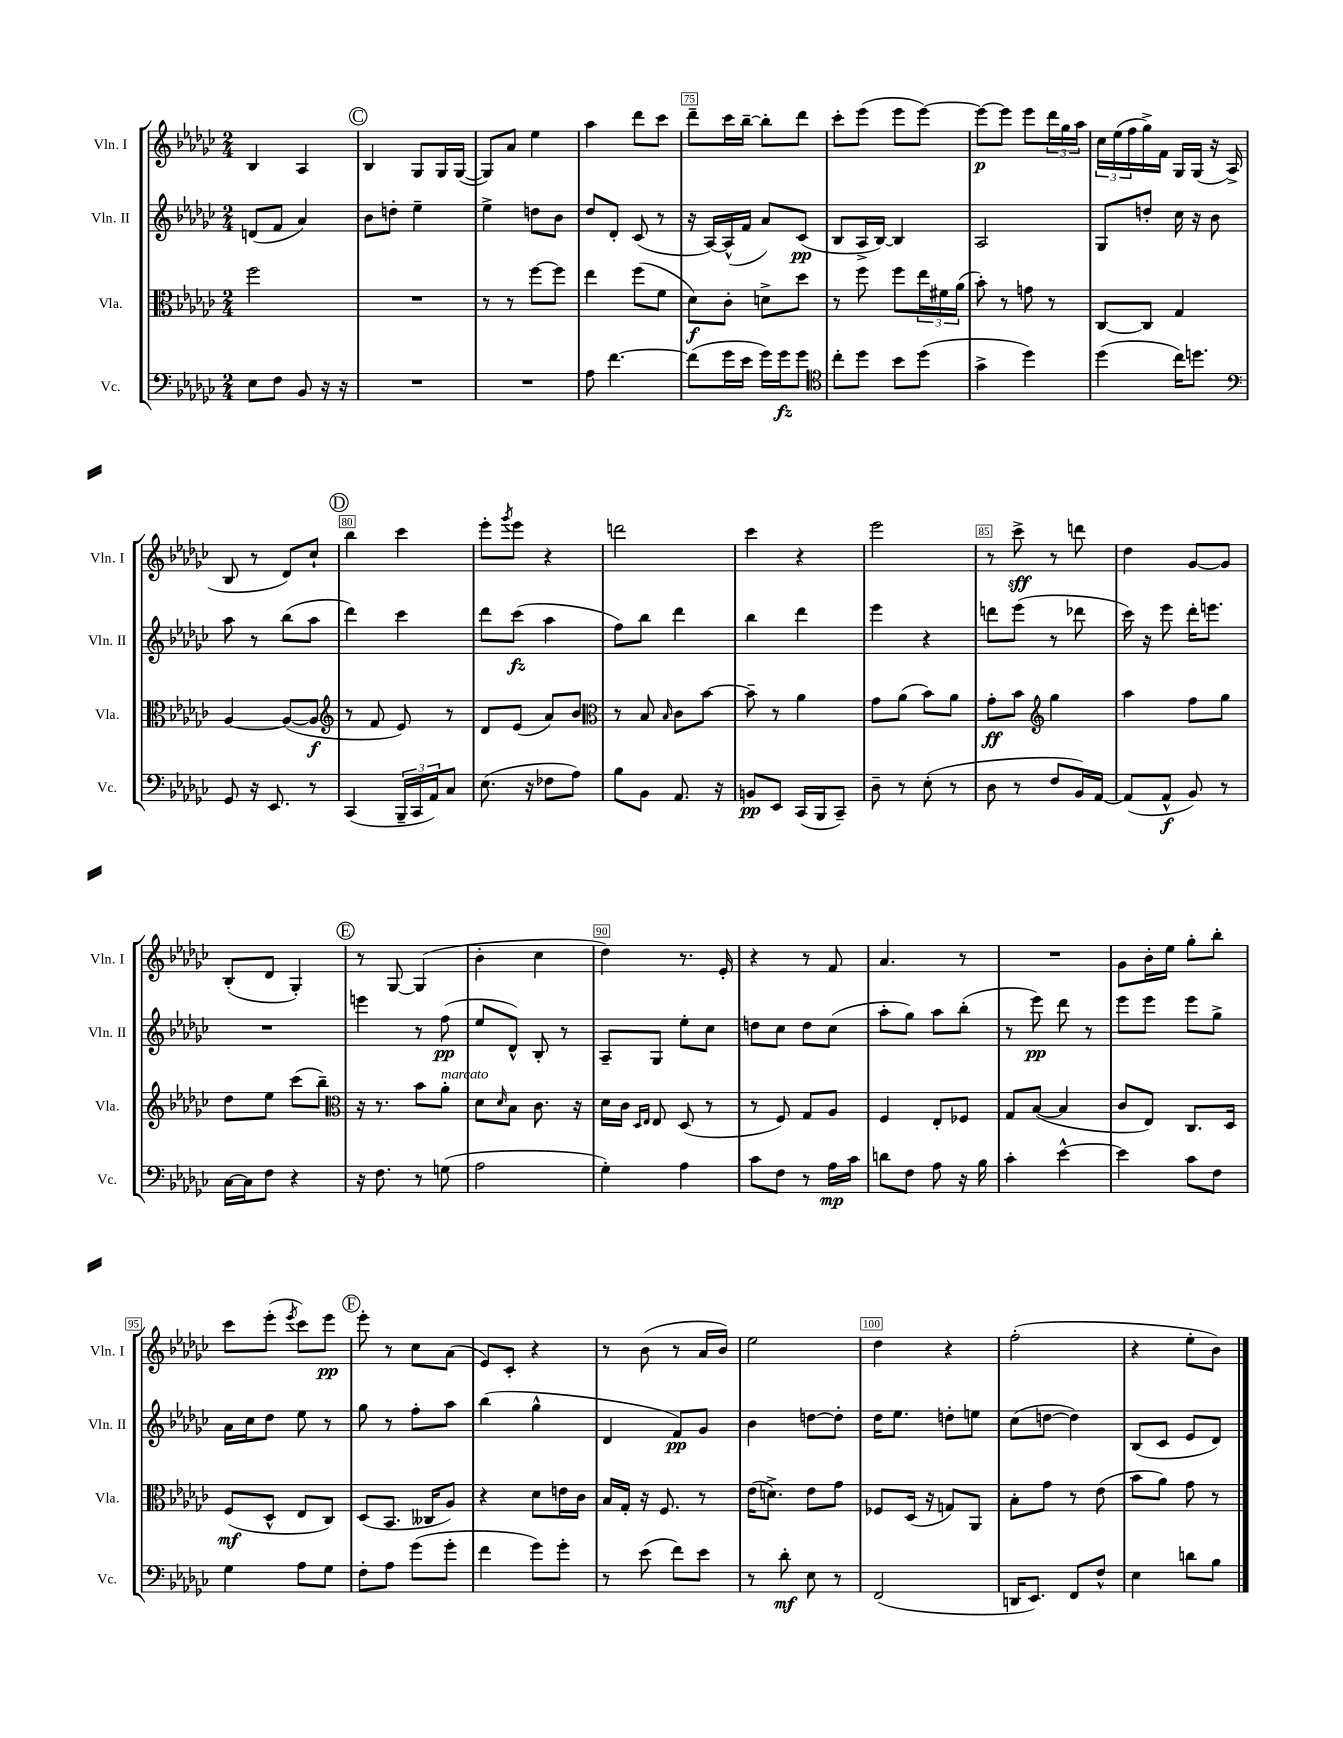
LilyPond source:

<<
\new StaffGroup <<
\new Staff = "s0" \with { instrumentName = "Vln. I" shortInstrumentName = "Vln. I" } {
    \clef treble \key ges \major \numericTimeSignature \time 2/4
    bes4 aes4 |
    \mark \markup { \circle "C" } bes4 ges8 ges16 ges16~( |
    ges8) aes'8 ees''4 |
    aes''4 des'''8 ces'''8 |
    des'''8-- ces'''16 bes''16~-- bes''8-. des'''8 |
    ces'''8-. ees'''8( ees'''8 ees'''8~) |
    ees'''8~\p ees'''8 ees'''8 \tuplet 3/2 { des'''16 ges''16 aes''16 } |
    \tuplet 3/2 { ces''16 ees''16( f''16 } ges''16->) f'16 ges16 ges16( r16 aes16-> |
    bes8 r8 des'8) ces''8-! |
    \mark \markup { \circle "D" } bes''4 ces'''4 |
    ees'''8-. \acciaccatura { ges'''8 } ees'''8 r4 |
    d'''2 |
    ces'''4 r4 |
    ees'''2 |
    r8 ces'''8->\sff r8 d'''8 |
    des''4 ges'8~ ges'8 |
    bes8-.( des'8 ges4-.) |
    \mark \markup { \circle "E" } r8 ges8~ ges4( |
    bes'4-. ces''4 |
    des''4) r8. ees'16-. |
    r4 r8 f'8 |
    aes'4. r8 |
    R2 |
    ges'8 bes'16-. ees''16 ges''8-. bes''8-. |
    ces'''8 ees'''8-.( \acciaccatura { ees'''8 } ces'''8) ees'''8\pp |
    \mark \markup { \circle "F" } ees'''8-. r8 ces''8 aes'8( |
    ees'8) ces'8-. r4 |
    r8 bes'8( r8 aes'16 bes'16) |
    ees''2 |
    des''4 r4 |
    f''2-.( |
    r4 ees''8-. bes'8) \bar "|." |
}
\new Staff = "s1" \with { instrumentName = "Vln. II" shortInstrumentName = "Vln. II" } {
    \clef treble \key ges \major \numericTimeSignature \time 2/4
    d'8( f'8 aes'4) |
    \mark \markup { \circle "C" } bes'8 d''8-. ees''4-- |
    ees''4-> d''8 bes'8 |
    des''8 des'8-. ces'8( r8 |
    r16 aes16~) aes16-^( f'16 aes'8) ces'8\pp( |
    bes8 aes16-> bes16~) bes4 |
    aes2 |
    ges8 d''8-. ces''16 r16 bes'8 |
    aes''8 r8 bes''8( aes''8 |
    \mark \markup { \circle "D" } des'''4) ces'''4 |
    des'''8 ces'''8\fz( aes''4 |
    f''8) bes''8 des'''4 |
    bes''4 des'''4 |
    ees'''4 r4 |
    d'''8 ees'''8( r8 des'''8 |
    ces'''16) r16 ees'''8 des'''16-. e'''8. |
    R2 |
    \mark \markup { \circle "E" } e'''4 r8 f''8\pp( |
    ees''8 des'8-^) bes8-. r8 |
    aes8-- ges8 ees''8-. ces''8 |
    d''8 ces''8 d''8 ces''8( |
    aes''8-. ges''8) aes''8 bes''8-.( |
    r8 ees'''8\pp) des'''8 r8 |
    ees'''8 ees'''8 ees'''8 ges''8-> |
    aes'16 ces''16 des''8 ees''8 r8 |
    \mark \markup { \circle "F" } ges''8 r8 f''8-. aes''8 |
    bes''4( ges''4-^ |
    des'4 f'8\pp) ges'8 |
    bes'4 d''8~ d''8-. |
    des''16 ees''8. d''8-. e''8 |
    ces''8( d''8~ d''4) |
    bes8( ces'8 ees'8 des'8) \bar "|." |
}
\new Staff = "s2" \with { instrumentName = "Vla." shortInstrumentName = "Vla." } {
    \clef alto \key ges \major \numericTimeSignature \time 2/4
    f''2 |
    \mark \markup { \circle "C" } R2 |
    r8 r8 f''8~ f''8 |
    ees''4 f''8( f'8 |
    des'8\f) ces'8-. d'8-> des''8 |
    r8 f''8 f''8 \tuplet 3/2 { ees''16 fis'16 aes'16( } |
    bes'8-.) r8 g'8 r8 |
    ces8~ ces8 ges4 |
    aes4~ aes8~( aes8\f |
    \mark \markup { \circle "D" } \clef treble r8 f'8 ees'8) r8 |
    des'8 ees'8( aes'8) bes'8 |
    \clef alto r8 bes8 \grace { bes16 } ces'8 bes'8~ |
    bes'8-- r8 aes'4 |
    ges'8 aes'8( bes'8) aes'8 |
    ges'8-.\ff bes'8 \clef treble ges''4 |
    aes''4 f''8 ges''8 |
    des''8 ees''8 ces'''8( bes''8--) |
    \mark \markup { \circle "E" } \clef alto r16 r8. bes'8 aes'8-.^\markup { \italic "marcato" } |
    des'8 \grace { des'16 } bes8 ces'8. r16 |
    des'16 ces'16 \grace { des16 ees16 } ees8 des8( r8 |
    r8 f8) ges8 aes8 |
    f4 ees8-. fes8 |
    ges8 bes8~( bes4 |
    ces'8 ees8) ces8. des16 |
    f8\mf( des8-^ ees8 ces8) |
    \mark \markup { \circle "F" } des8( bes,8. ceses16 aes8) |
    r4 des'8 e'16 ces'16 |
    bes16 ges16-. r16 f8. r8 |
    ees'16( d'8.->) ees'8 ges'8 |
    fes8 des16( r16 g8) aes,8 |
    bes8-. ges'8 r8 ees'8( |
    bes'8 aes'8) ges'8 r8 \bar "|." |
}
\new Staff = "s3" \with { instrumentName = "Vc." shortInstrumentName = "Vc." } {
    \clef bass \key ges \major \numericTimeSignature \time 2/4
    ees8 f8 bes,8 r16 r16 |
    \mark \markup { \circle "C" } R2 |
    R2 |
    aes8 f'4.~ |
    f'8( ges'16 ees'16 ges'16) ges'16\fz ges'8 |
    \clef tenor ces''8-. des''8 bes'8 des''8( |
    ges'4-> des''4) |
    des''4( ces''16) d''8. |
    \clef bass ges,8 r16 ees,8. r8 |
    \mark \markup { \circle "D" } ces,4( \tuplet 3/2 { bes,,16-- ces,16 aes,16) } ces8 |
    ees8.( r16 fes8 aes8) |
    bes8 bes,8 aes,8. r16 |
    b,8\pp ees,8 ces,16( bes,,16 ces,8--) |
    des8-- r8 ees8-.( r8 |
    des8 r8 f8 bes,16) aes,16~ |
    aes,8( aes,8-^\f bes,8) r8 |
    ces16~ ces16 f8 r4 |
    \mark \markup { \circle "E" } r16 f8. r8 g8( |
    aes2 |
    ges4-.) aes4 |
    ces'8 f8 r8 aes16\mp ces'16 |
    d'8 f8 aes8 r16 bes16 |
    ces'4-. ees'4~-^ |
    ees'4 ces'8 f8 |
    ges4 aes8 ges8 |
    \mark \markup { \circle "F" } f8-. aes8 ges'8( ges'8-. |
    f'4 ges'8) ges'8-. |
    r8 ees'8( f'8) ees'8 |
    r8 des'8-.\mf ees8 r8 |
    f,2( |
    d,16 ees,8.) f,8 f8-^ |
    ees4 d'8 bes8 \bar "|." |
}
>>
>>
\layout { \context { \Score currentBarNumber = #71 \override BarNumber.break-visibility = ##(#f #t #t) barNumberVisibility = #(every-nth-bar-number-visible 5) \override BarNumber.stencil = #(make-stencil-boxer 0.1 0.3 ly:text-interface::print) } }
